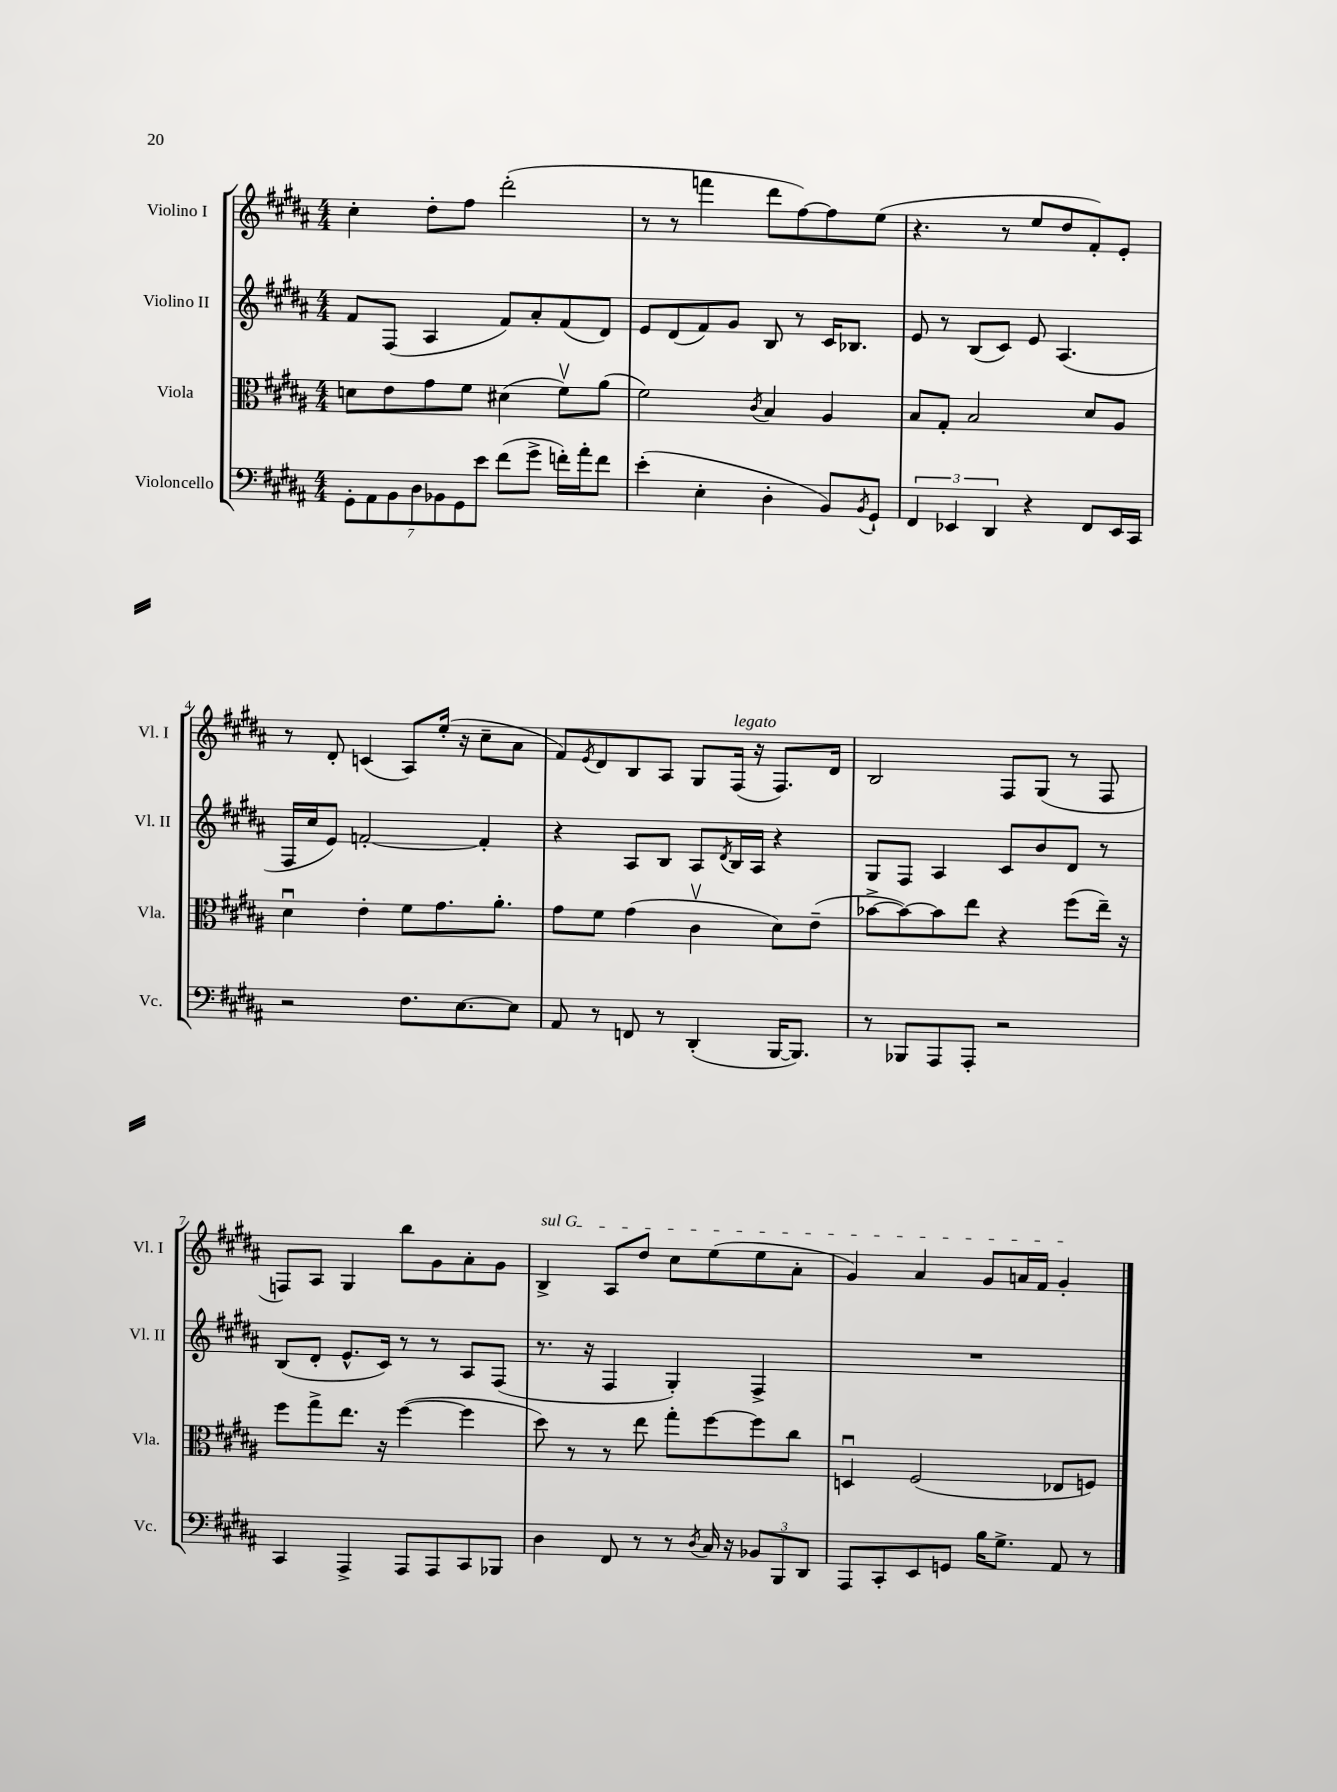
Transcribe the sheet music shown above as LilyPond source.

<<
\new StaffGroup <<
\new Staff = "s0" \with { instrumentName = "Violino I" shortInstrumentName = "Vl. I" } {
    \clef treble \key b \major \numericTimeSignature \time 4/4
    cis''4-. dis''8-. fis''8 dis'''2-.( |
    r8 r8 f'''4 dis'''8 fis''8~) fis''8 e''8( |
    r4. r8 e''8 dis''8 fis'8-.) e'8-. |
    r8 dis'8-. c'4( ais8) e''16-.( r16 cis''8-- ais'8 |
    fis'8) \acciaccatura { e'8 } dis'8 b8 ais8 gis8 fis16^\markup { \italic "legato" }( r16 fis8.) dis'16 |
    b2 fis8 gis8( r8 fis8 |
    f8) ais8 gis4 b''8 gis'8 ais'8-. gis'8 |
    \once \override TextSpanner.bound-details.left.text = \markup { \italic "sul G" } b4->\startTextSpan ais8 dis''8 cis''8 e''8( e''8 ais'8-. |
    gis'4) ais'4 gis'8 a'16 fis'16 gis'4-.\stopTextSpan \bar "|." |
}
\new Staff = "s1" \with { instrumentName = "Violino II" shortInstrumentName = "Vl. II" } {
    \clef treble \key b \major \numericTimeSignature \time 4/4
    fis'8 fis8( ais4 fis'8) ais'8-. fis'8( dis'8) |
    e'8 dis'8( fis'8) gis'8 b8 r8 cis'16 bes8. |
    e'8 r8 b8( cis'8) e'8 ais4.( |
    fis16 cis''16 e'8) f'2~-. f'4-. |
    r4 ais8 b8 ais8 \acciaccatura { dis'8 } b16 ais16 r4 |
    gis8 fis8 ais4 cis'8 b'8 dis'8 r8 |
    b8( dis'8-. e'8.-^ cis'16) r8 r8 ais8 fis8( |
    r8. r16 fis4 gis4-.) fis4-> |
    R1 \bar "|." |
}
\new Staff = "s2" \with { instrumentName = "Viola" shortInstrumentName = "Vla." } {
    \clef alto \key b \major \numericTimeSignature \time 4/4
    d'8 e'8 gis'8 fis'8 dis'4( fis'8\upbow) ais'8( |
    fis'2) \acciaccatura { cis'8 } b4 ais4 |
    b8 gis8-. b2 dis'8 ais8 |
    dis'4\downbow e'4-. fis'8 gis'8. ais'8.-. |
    gis'8 fis'8 gis'4( cis'4\upbow dis'8) e'8--( |
    bes'8~-> bes'8~) bes'8 e''8 r4 fis''8( e''16--) r16 |
    fis''8 gis''8-> e''8. r16 fis''4~( fis''4 |
    dis''8) r8 r8 e''8 gis''8-. fis''8~ fis''8 cis''8 |
    d4\downbow fis2( ees8 f8) \bar "|." |
}
\new Staff = "s3" \with { instrumentName = "Violoncello" shortInstrumentName = "Vc." } {
    \clef bass \key b \major \numericTimeSignature \time 4/4
    \tuplet 7/4 { gis,8-. ais,8 b,8 dis8 bes,8 gis,8 e'8 } fis'8( gis'8-> f'16-.) ais'16-. f'8 |
    e'4-.( e4-. dis4-. b,8) \acciaccatura { b,8 } gis,8-! |
    \tuplet 3/2 { fis,4 ees,4 dis,4 } r4 fis,8 ees,16 cis,16 |
    r2 fis8. e8.~ e8 |
    ais,8 r8 f,8 r8 dis,4-.( b,,16~ b,,8.) |
    r8 bes,,8 ais,,8 ais,,8-. r2 |
    cis,4 ais,,4-> ais,,8 ais,,8 cis,8 bes,,8 |
    dis4 fis,8 r8 r8 \acciaccatura { dis8 } cis16 r16 \tuplet 3/2 { bes,8 b,,8 dis,8 } |
    ais,,8 cis,8-. e,8 g,8 b16 gis8.-> ais,8 r8 \bar "|." |
}
>>
>>
